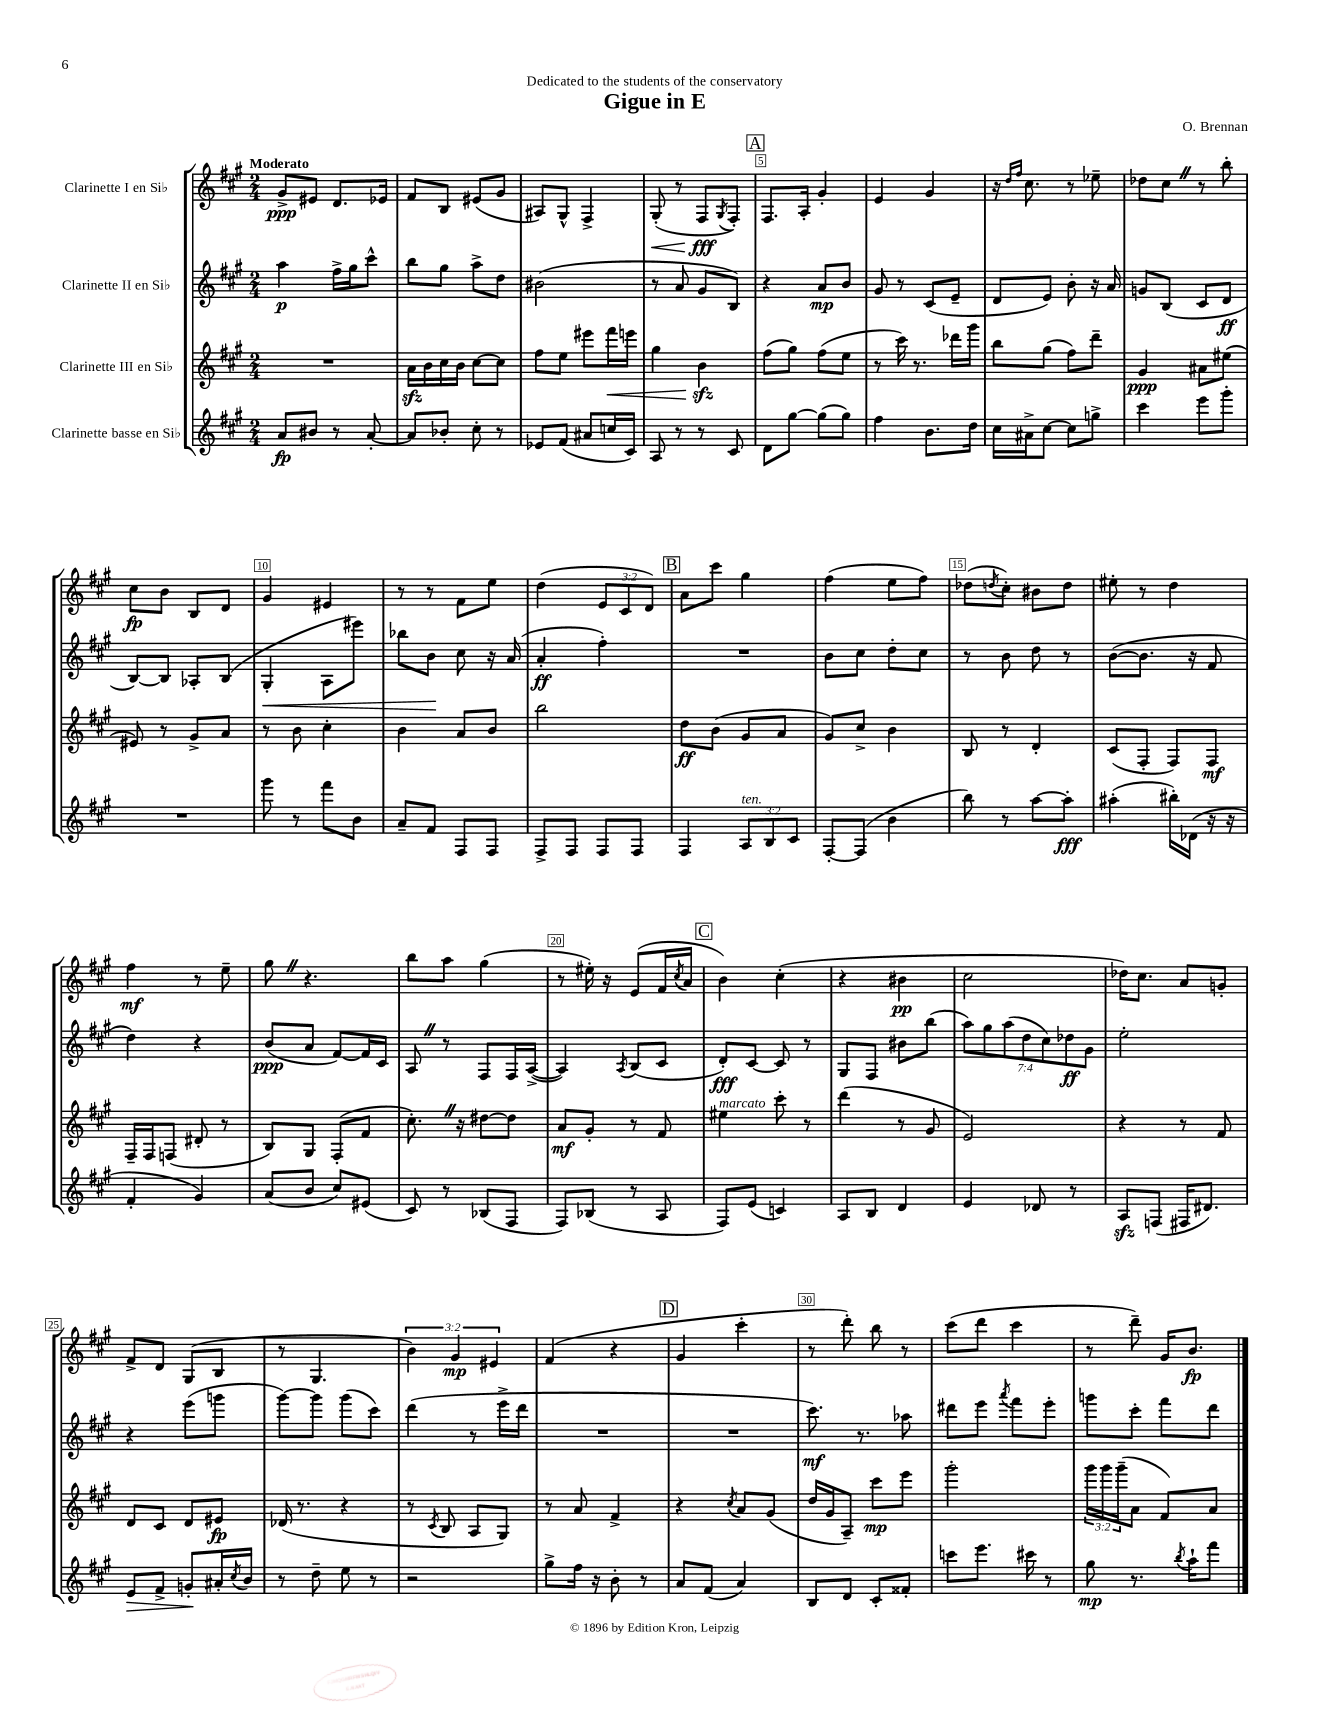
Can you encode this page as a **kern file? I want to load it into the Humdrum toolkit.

**kern	**kern	**kern	**kern
*staff4	*staff3	*staff2	*staff1
*clefG2	*clefG2	*clefG2	*clefG2
*k[f#c#g#]	*k[f#c#g#]	*k[f#c#g#]	*k[f#c#g#]
*M2/4	*M2/4	*M2/4	*M2/4
8a/L	2r	4aa\	8g#^/L
8b#/J	.	.	8e#/J
8r	.	16ff#^\LL	8.d/L
.	.	16gg#\J	.
[8a'/	.	8ccc#^^\J	.
.	.	.	16e-/Jk
=	=	=	=
8a/]L	16a\LL	8bb\L	8f#/L
.	16b\	.	.
8b-'/J	16cc#\	8gg#\J	8B/J
.	16b\JJ	.	.
8cc#'\	[8cc#\L	8aa^\L	(8e#/L
8r	8cc#\]J	8dd\J	8g#/J
=	=	=	=
8e-/L	8ff#\L	(2b#\	8A#/L)
(8f#/J	8ee\J	.	8G#^^/J
8a#/L	8eee#\L	.	4F#^/
16cc/L	16fff#\L	.	.
16c#/JJ)	16eee\JJ	.	.
=	=	=	=
8A/	4gg#\	8r	(8G#'/
8r	.	8a/	8r
8r	4b\	8g#/L	8F#/L
.	.	.	8qG#/
8c#/	.	8B/J)	8F#'/J)
=	=	=	=
8d\L	(8ff#\L	4r	8.F#/L
[8gg#\J	8gg#\J)	.	.
.	.	.	16A'/Jk
(8gg#\]L	(8ff#\L	8a/L	4g#'/
8gg#\J)	8ee\J	8b/J	.
=	=	=	=
4ff#\	8r	8g#/	4e/
.	16ccc#\)	8r	.
.	8.r	.	.
8.b\L	.	(8c#/L	4g#/
.	16ddd-\LL	8e~/J	.
16dd\Jk	16ggg#\JJ	.	.
=	=	=	=
16cc#\LL	8bb\L	8d/L	16r
.	.	.	16qqdd/LL
.	.	.	16qqff#/JJ
16a#^\J	.	.	8.cc#\
[8cc#\J	(8gg#\J	8e/J)	.
8cc#\]L	8ff#\L)	8b'\	8r
8gg^\J	8ddd~\J	16r	8ee-~\
.	.	16a/	.
=	=	=	=
4ccc#\	4g#/	8g/L	8dd-\L
.	.	(8B/J	8cc#\J
8eee\L	8a#\L	8c#/L	8r
8ggg#'\J	(8ee#\J	8d/J	8bb'\
=	=	=	=
2r	8e#/)	[8B/L)	8cc#\L
.	8r	8B/]J	8b\J
.	8g#^/L	8A-'/L	8B/L
.	8a/J	(8B/J	8d/J
=	=	=	=
8ggg#\	8r	4G#'/	4g#/
8r	8b\	.	.
8fff#\L	4cc#'\	8A\L	4e#/
8b\J	.	8eee#\J)	.
=	=	=	=
8a~/L	4b\	8bb-\L	8r
8f#/J	.	8b\J	8r
8F#/L	8a/L	8cc#\	8f#\L
8F#/J	8b/J	16r	8ee\J
.	.	(16a/	.
=	=	=	=
8F#^/L	2bb\	4a'/	(4dd\
8F#/J	.	.	.
8F#/L	.	4ff#'\)	12e/L
.	.	.	12c#/
8F#/J	.	.	.
.	.	.	12d/J)
=	=	=	=
4F#/	8dd\L	2r	8a\L
.	(8b\J	.	8ccc#\J
12A/L	8g#/L	.	4gg#\
12B/	.	.	.
.	8a/J	.	.
12c#/J	.	.	.
=	=	=	=
[8F#'/L	8g#/L)	8b\L	(4ff#\
(8F#/]J	8cc#^/J	8cc#\J	.
4b\	4b\	8dd'\L	8ee\L
.	.	8cc#\J	8ff#\J)
=	=	=	=
8bb\)	8B/	8r	(8dd-\L
.	.	.	8qdd/
8r	8r	8b\	8cc#'\J)
[8aa\L	4d'/	8dd\	8b#\L
8aa'\]J	.	8r	8dd\J
=	=	=	=
(4aa#'\	(8c#/L	([8b\L	8ee#'\
.	8F#'/J	8.b\]J	8r
16bb#'\LL)	8F#/L)	.	4dd\
(16d-\JJ	.	16r	.
16r	8F#/J	8f#/	.
16r	.	.	.
=	=	=	=
4f#'/	16F#~/LL	4dd\)	4ff#\
.	16F#/J	.	.
.	(8F/J	.	.
4g#/)	8d#'/	4r	8r
.	8r	.	8ee~\
=	=	=	=
(8a/L	8B/L)	(8b/L	8gg#\
8b/J	8G#/J	8a/J	4.r
8cc#/L)	(8F#'/L	[8f#/L)	.
(8e#/J	8f#/J	16f#/]L	.
.	.	16c#/JJ	.
=	=	=	=
8c#/)	8.cc#'\)	8A/	8bb\L
8r	.	8r	8aa\J
.	16r	.	.
(8B-/L	[8dd#\L	8F#/L	(4gg#\
8F#/J	8dd#\]J	16F#/L	.
.	.	([16A^/JJ	.
=	=	=	=
8F#/L)	8a/L	4A/])	8r
(8B-/J	8g#'/J	.	16ee#'\)
.	.	.	16r
.	.	8qA/	.
8r	8r	(8B/L	(8e/L
8A/	8f#/	8c#/J	16f#/L
.	.	.	8qcc#/
.	.	.	16a/JJ
=	=	=	=
8F#/L)	4ee#\	8d'/L)	4b\)
(8e/J	.	[8c#/J	.
4c/)	8ccc#'\	8c#/]	(4cc#'\
.	8r	8r	.
=	=	=	=
8A/L	(4ddd\	8G#/L	4r
8B/J	.	8F#/J	.
4d/	8r	8b#\L	4b#\
.	8g#/	(8bb\J	.
=	=	=	=
4e/	2e/)	14aa\L)	2cc#\
.	.	14gg#\	.
.	.	(14aa\	.
.	.	14dd\	.
8d-/	.	.	.
.	.	14cc#\)	.
.	.	14dd-\	.
8r	.	.	.
.	.	14g#\J	.
=	=	=	=
8A/L	4r	2ee'\	16dd-\LK)
.	.	.	8.cc#\J
(8F/J	.	.	.
16F#/LK	8r	.	8a/L
8.d#/J)	.	.	.
.	8f#/	.	8g'/J
=	=	=	=
8e/L	8d/L	4r	8f#^/L
8f#^/J	8c#/J	.	8d/J
8g'/L	8d/L	(8eee\L	(8G#/L
16a#'/L	8e#/J	8ggg\J	8B/J
8qcc#/	.	.	.
16b/JJ	.	.	.
=	=	=	=
8r	(16d-/	[8ggg#\L)	8r
.	8.r	.	.
8dd~\	.	8ggg#\]J	4.G#/
8ee\	4r	(8ggg#\L	.
8r	.	8ccc#\J)	.
=	=	=	=
2r	8r	(4ddd\	6b\)
.	8qc#/	.	.
.	8B/	.	.
.	.	.	6g#/
.	8A/L	8r	.
.	.	.	6e#/
.	8G#/J)	16eee^\LL	.
.	.	16ddd\JJ	.
=	=	=	=
8gg#^\L	8r	2r	(4f#/
16ff#\Jk	8a/	.	.
16r	.	.	.
8b'\	4f#^/	.	4r
8r	.	.	.
=	=	=	=
8a/L	4r	2r	4g#/
(8f#/J	.	.	.
.	8qcc#/	.	.
4a/)	8a/L	.	4ccc#'\
.	(8g#/J	.	.
=	=	=	=
8B/L	16dd/LL	8.ccc#\)	8r
.	16g#/J	.	.
8d/J	8A~/J)	.	8ddd'\)
.	.	8.r	.
8c#'/L	8ccc#\L	.	8bb\
8f##'/J	8eee\J	8aa-\	8r
=	=	=	=
8ccc\L	2ggg#'\	8ddd#\L	(8ccc#\L
8.eee\J	.	8eee\J	8ddd\J
.	.	8qaaa/	.
.	.	8fff#\L	4ccc#\
16ccc#\	.	.	.
8r	.	8eee'\J	.
=	=	=	=
8gg#\	24ggg#\LL	8ggg\L	8r
.	24ggg#\	.	.
.	(24ggg#~\J	.	.
8.r	8a\J	8ccc#'\J	8ddd~\)
.	8f#/L)	8fff#\L	16g#/LK
8qbb/	.	.	.
16aa`\LK	.	.	8.b/J
8fff#\J	8a/J	8ddd\J	.
==	==	==	==
*-	*-	*-	*-
